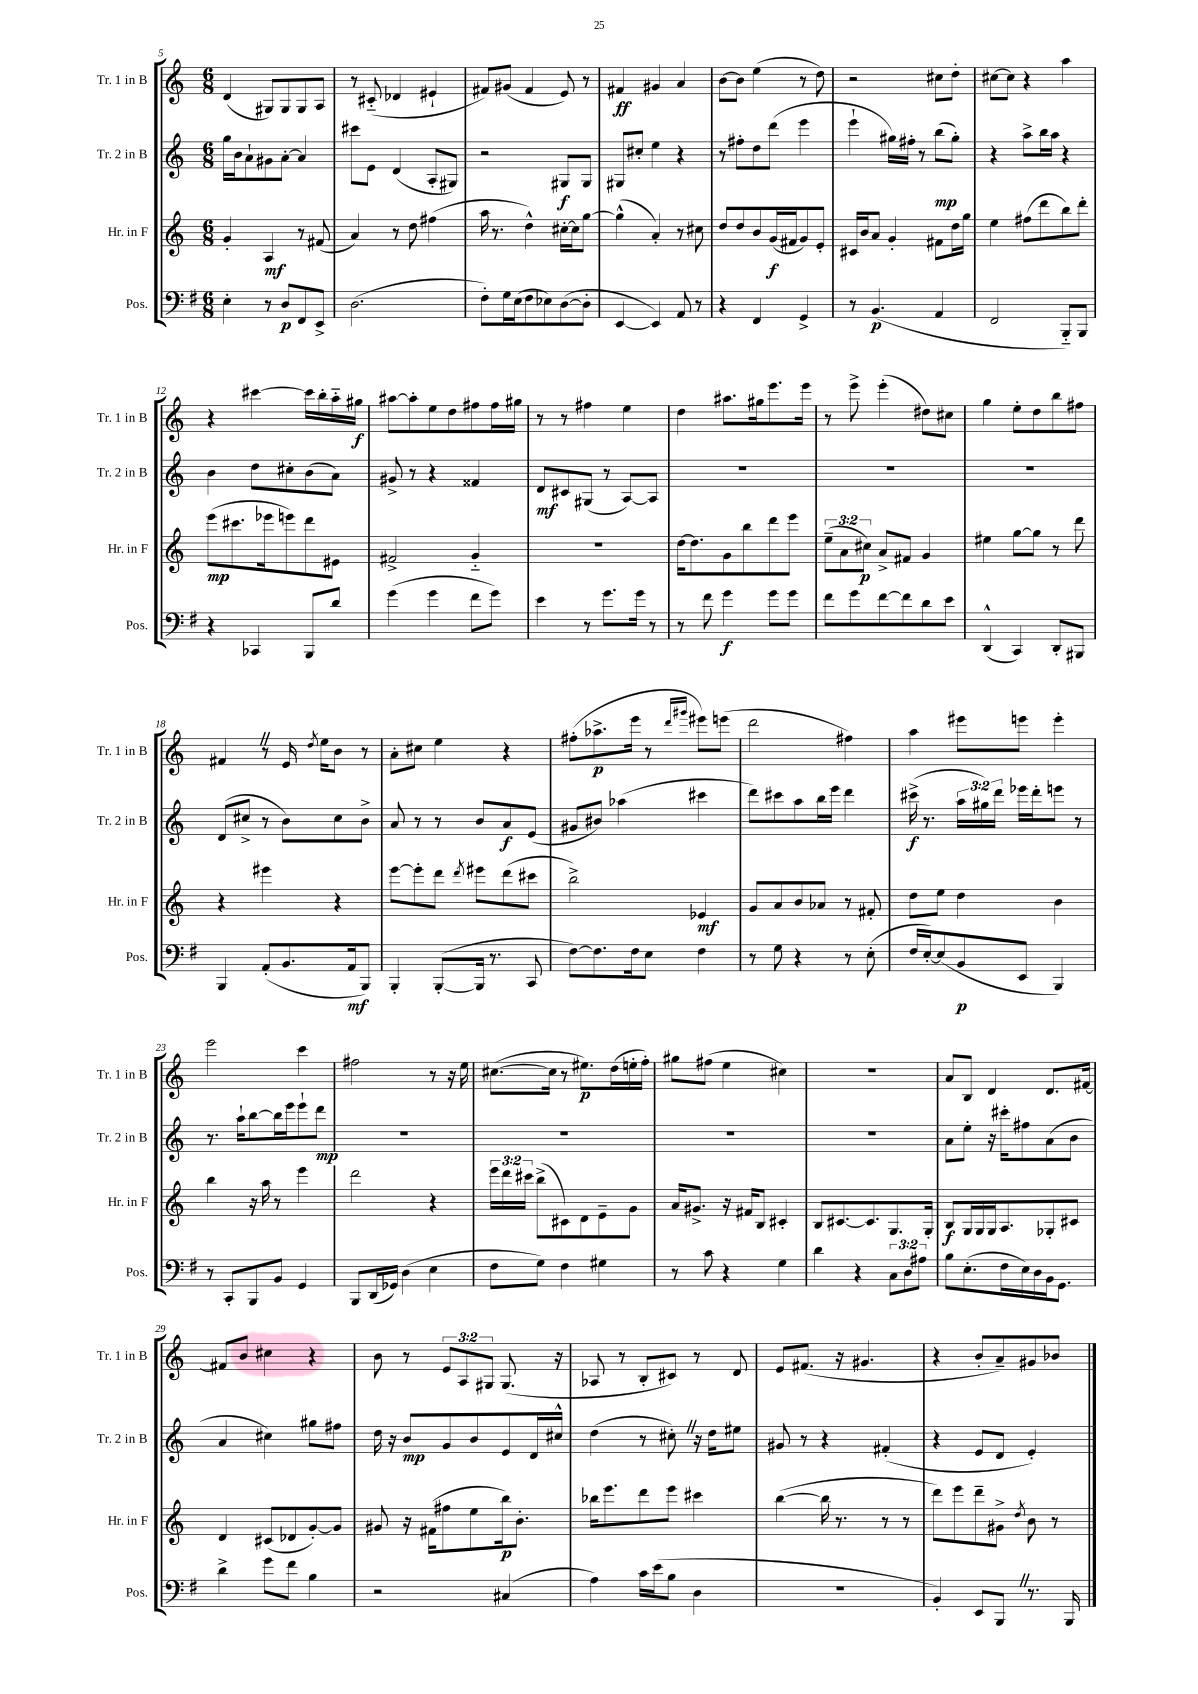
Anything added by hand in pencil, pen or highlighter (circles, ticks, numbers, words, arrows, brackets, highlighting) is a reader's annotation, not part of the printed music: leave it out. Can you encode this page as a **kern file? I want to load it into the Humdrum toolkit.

**kern	**dynam	**kern	**dynam	**kern	**dynam	**kern	**dynam
*part4	*part4	*part3	*part3	*part2	*part2	*part1	*part1
*staff4	*staff4	*staff3	*staff3	*staff2	*staff2	*staff1	*staff1
*I"Pos.	*	*I"Hr. in F	*	*I"Tr. 2 in B	*	*I"Tr. 1 in B	*
*I'Pos.	*	*I'Hr. in F	*	*I'Tr. 2 in B	*	*I'Tr. 1 in B	*
*clefF4	*	*clefG2	*	*clefG2	*	*clefG2	*
*k[f#]	*	*k[]	*	*k[]	*	*k[]	*
*M6/8	*	*M6/8	*	*M6/8	*	*M6/8	*
=5	=5	=5	=5	=5	=5	=5	=5
4E'\	.	4g'/	.	16gg\LL	.	(4d/	.
.	.	.	.	16b\J	.	.	.
.	.	.	.	8a`\	.	.	.
8r	.	4A/	mf	8g#X\	.	8G#X/L)	.
8D/L	p	.	.	[8a'\J	.	8G#/	.
8FF#/	.	8r	.	4a/]	.	8G#/	.
8EE^/J	.	(8f#X/	.	.	.	8A/J	.
=6	=6	=6	=6	=6	=6	=6	=6
(2.D\	.	4a/)	.	8ccc#X\L	.	8r	.
.	.	.	.	8e\J	.	(8c#X/	.
.	.	8r	.	(4d/	.	4d-X/	.
.	.	8dd\	.	.	.	.	.
.	.	(4ff#X\	.	8A'/L	.	4e#X`/	.
.	.	.	.	8G#X/J)	.	.	.
=7	=7	=7	=7	=7	=7	=7	=7
8F#'\L)	.	16aa\	.	2r	.	8f#X/L)	.
.	.	8.r	.	.	.	.	.
16G\L	.	.	.	.	.	(8g#X/J	.
(16E\J	.	.	.	.	.	.	.
8F#\	.	4dd^^\)	.	.	.	4f#/	.
8E-X\)	.	.	.	.	.	.	.
([8D\	.	[16cc#X'\LL	.	8G#X/L	f	8e/)	.
.	.	16cc#\J]	.	.	.	.	.
8D'\J]	.	[8gg\J	.	8G#/J	.	8r	.
=8	=8	=8	=8	=8	=8	=8	=8
[4EE/	.	(4gg^^\]	.	8G#X/L	.	4f#X/	ff
.	.	.	.	8cc#X'/J	.	.	.
4EE/])	.	4a'/)	.	4ee\	.	4g#X/	.
8AA/	.	8r	.	4r	.	4a/	.
8r	.	8cc#X\	.	.	.	.	.
=9	=9	=9	=9	=9	=9	=9	=9
4r	.	8dd/L	.	8r	.	[8b\L	.
.	.	8dd/	.	8ff#X'\L	.	8b\J]	.
4FF#/	.	8b/	.	8dd\	.	(4ee\	.
.	.	(16g/L	f	(8ddd\J	.	.	.
.	.	16f#X/J	.	.	.	.	.
4GG^/	.	8g/)	.	4eee\	.	8r	.
.	.	8e'/J	.	.	.	8dd\)	.
=10	=10	=10	=10	=10	=10	=10	=10
8r	.	16c#X/LL	.	4eee`\	.	2r	.
.	.	16b/J	.	.	.	.	.
(4.BB/	p	8a/J	.	.	.	.	.
.	.	4g'/	.	16gg#X\LL)	.	.	.
.	.	.	.	16ff#X'\JJ	.	.	.
.	.	.	.	8r	.	.	.
4AA/	.	8f#X\L	.	(8bb\L	mp	8cc#X\L	.
.	.	16dd\L	.	8gg#'\J)	.	8dd'\J	.
.	.	16gg\JJ	.	.	.	.	.
=11	=11	=11	=11	=11	=11	=11	=11
2FF#/	.	4ee\	.	4r	.	[8cc#X\L	.
.	.	.	.	.	.	8cc#\J]	.
.	.	(8ff#X\L	.	8aa^\L	.	4r	.
.	.	8ddd\	.	16bb\L	.	.	.
.	.	.	.	16aa\JJ	.	.	.
8BBB/L)	.	8bb\)	.	4r	.	4aa\	.
8BBB/J	.	8ddd'\J	.	.	.	.	.
!!LO:LB:g=z
=12	=12	=12	=12	=12	=12	=12	=12
4r	.	(8eee\L	mp	4b\	.	4r	.
.	.	8.ccc#X\	.	.	.	.	.
4CC-X/	.	.	.	8dd\L	.	[4ccc#X\	.
.	.	16eee-X\k	.	.	.	.	.
.	.	8eeen\)	.	8cc#X'\	.	.	.
8BBB/L	.	8ddd\	.	(8b\	.	16ccc#\LL]	.
.	.	.	.	.	.	16bb'\	.
8d/J	.	8e#X\J	.	8a\J)	.	16aa\	.
.	.	.	.	.	.	16gg#X\JJ	f
=13	=13	=13	=13	=13	=13	=13	=13
(4g\	.	2f#X^/	.	8g#X^/	.	[8aa#X\L	.
.	.	.	.	8r	.	8aa#'\]	.
4g\	.	.	.	4r	.	8ee\	.
.	.	.	.	.	.	8dd\	.
8f#\L	.	4g/	.	4f##X/	.	8ff#X\	.
8g\J)	.	.	.	.	.	16ff#\L	.
.	.	.	.	.	.	16gg#X\JJ	.
=14	=14	=14	=14	=14	=14	=14	=14
4e\	.	2.r	.	8d/L	mf	8r	.
.	.	.	.	8c#X/	.	8r	.
8r	.	.	.	(8G#X/J	.	4ff#X\	.
8.g\L	.	.	.	8r	.	.	.
.	.	.	.	[8A/L)	.	4ee\	.
16g\Jk	.	.	.	.	.	.	.
8r	.	.	.	8A/J]	.	.	.
=15	=15	=15	=15	=15	=15	=15	=15
8r	.	[16dd\KL	.	2.r	.	4dd\	.
.	.	8.dd\]	.	.	.	.	.
8f#\	.	.	.	.	.	.	.
4g\	f	8g\	.	.	.	8.aa#X\L	.
.	.	8bb\	.	.	.	.	.
.	.	.	.	.	.	16gg#X\k	.
8g\L	.	8ddd\	.	.	.	8.eee\	.
8g\J	.	8eee\J	.	.	.	.	.
.	.	.	.	.	.	16eee\Jk	.
=16	=16	=16	=16	=16	=16	=16	=16
8f#\L	.	(12ee~\L	.	2.r	.	8r	.
.	.	12a\	.	.	.	.	.
8g\	.	.	.	.	.	8eee^\	.
.	.	12cc#X\J)	p	.	.	.	.
[8f#\	.	8a^/L	.	.	.	(4eee'\	.
8f#\]	.	8f#X/J	.	.	.	.	.
8d\	.	4g/	.	.	.	8dd#X\L)	.
8e\J	.	.	.	.	.	8cc#X\J	.
=17	=17	=17	=17	=17	=17	=17	=17
(4DD^^/	.	4ee#X\	.	2.r	.	4gg\	.
4CC/)	.	[8gg\L	.	.	.	8ee'\L	.
.	.	8gg\J]	.	.	.	8dd\	.
8DD'/L	.	8r	.	.	.	8bb\	.
8BBB#X/J	.	8ddd\	.	.	.	8ff#X\J	.
!!LO:LB:g=z
=18	=18	=18	=18	=18	=18	=18	=18
4BBB/	.	4r	.	(8d/L	.	4f#XZ/	.
.	.	.	.	8cc#X^/J	.	.	.
(8AA'/L	.	4eee#X\	.	8r	.	8r	.
8.BB/	.	.	.	8b\L)	.	16e/	.
.	.	.	.	.	.	8qdd/	.
.	.	.	.	.	.	16ee\KL	.
.	.	4r	.	8cc#\	.	8b\J	.
16AA/k	mf	.	.	.	.	.	.
8BBB/J)	.	.	.	8b^\J	.	8r	.
=19	=19	=19	=19	=19	=19	=19	=19
4BBB'/	.	[8eee\L	.	8a/	.	8a'\L	.
.	.	8eee'\]	.	8r	.	8cc#X\J	.
([8BBB'/L	.	8ddd\J	.	8r	.	4ee\	.
.	.	8qddd/	.	.	.	.	.
16BBB/Jk]	.	8eee#X\L	.	8b/L	.	.	.
8.r	.	.	.	.	.	.	.
.	.	(8ddd\	.	8a/	f	4r	.
8CC/	.	8ccc#X\J	.	(8e/J	.	.	.
=20	=20	=20	=20	=20	=20	=20	=20
[8F#\L)	.	2bb^\)	.	8g#X/L	.	(8ff#X'\L	.
8.F#\]	.	.	.	8b#X/J)	.	8.aa-X^\	p
.	.	.	.	(4aa-X\	.	.	.
16F#\k	.	.	.	.	.	16eee\Jk	.
8E\J	.	.	.	.	.	8r	.
.	.	.	.	.	.	16qqddd/LL	.
.	.	.	.	.	.	16qqggg#X/JJ	.
4F#\	.	4e-X/	mf	4ccc#X\	.	8eee#X\L)	.
.	.	.	.	.	.	(8eeen\J	.
=21	=21	=21	=21	=21	=21	=21	=21
8r	.	8g/L	.	8ddd\L)	.	2ddd\	.
8G\	.	8a/	.	8ccc#X\	.	.	.
4r	.	8b/	.	8aa\	.	.	.
.	.	8a-X/J	.	16bb\L	.	.	.
.	.	.	.	16eee\JJ	.	.	.
8r	.	8r	.	4ddd\	.	4ff#X\)	.
(8E'\	.	8f#X'/	.	.	.	.	.
=22	=22	=22	=22	=22	=22	=22	=22
16F#/LL	.	8dd\L	.	(16ccc#X^\	f	4aa\	.
[16E'/J)	.	.	.	8.r	.	.	.
(8E/]	.	8ee\J	.	.	.	.	.
8BB/	p	4dd\	.	24aa\LL	.	8eee#X\L	.
.	.	.	.	24gg#X\)	.	.	.
.	.	.	.	24ddd\JJ	.	.	.
8EE/J	.	.	.	16eee-X\LL	.	8eeen\J	.
.	.	.	.	16ddd'\J	.	.	.
4BBB/)	.	4b\	.	8eeen\J	.	4eee'\	.
.	.	.	.	8r	.	.	.
!!LO:LB:g=z
=23	=23	=23	=23	=23	=23	=23	=23
8r	.	4bb\	.	8.r	.	2eee\	.
8CC'/L	.	.	.	.	.	.	.
.	.	.	.	16aa`\KL	.	.	.
8BBB/	.	16r	.	[8bb\	.	.	.
.	.	16aa\	.	.	.	.	.
8BB/J	.	8r	.	16bb\L]	.	.	.
.	.	.	.	16eee\J	.	.	.
4GG/	.	4eee\	.	8eee`\	.	4ccc\	.
.	.	.	.	8ddd\J	mp	.	.
=24	=24	=24	=24	=24	=24	=24	=24
8BBB/L	.	2ddd\	.	2.r	.	2ff#X\	.
(16DD/L	.	.	.	.	.	.	.
16GG-X/JJ)	.	.	.	.	.	.	.
(4D\	.	.	.	.	.	.	.
4E\	.	4r	.	.	.	8r	.
.	.	.	.	.	.	16r	.
.	.	.	.	.	.	16ee\	.
=25	=25	=25	=25	=25	=25	=25	=25
8F#\L	.	24eee\LL	.	2.r	.	([8.cc#X\L	.
.	.	24ddd\	.	.	.	.	.
.	.	24ccc#X\JJ	.	.	.	.	.
8G\J)	.	(8bb^\L	.	.	.	.	.
.	.	.	.	.	.	16cc#\Jk]	.
4F#\	.	8c#X\)	.	.	.	8r	.
.	.	8d\	.	.	.	8.ee#X\L)	p
4G#X\	.	8e~\	.	.	.	.	.
.	.	.	.	.	.	(16dd\L	.
.	.	8g\J	.	.	.	16een'\	.
.	.	.	.	.	.	16ff'\JJ)	.
=26	=26	=26	=26	=26	=26	=26	=26
8r	.	16a/KL	.	2.r	.	8gg#X\L	.
.	.	8.g#X^/J	.	.	.	.	.
8c\	.	.	.	.	.	(8ff#X\J	.
4r	.	16r	.	.	.	4ee\	.
.	.	16f#X/KL	.	.	.	.	.
.	.	8B/J	.	.	.	.	.
4G\	.	4c#X'/	.	.	.	4cc#X\)	.
=27	=27	=27	=27	=27	=27	=27	=27
4d\	.	8B/L	.	2.r	.	2.r	.
.	.	[8.c#X/	.	.	.	.	.
4r	.	.	.	.	.	.	.
.	.	8.c#/]	.	.	.	.	.
12C\L	.	8.G/	.	.	.	.	.
12D\	.	.	.	.	.	.	.
12A#X\J	.	.	.	.	.	.	.
.	.	16G'/Jk	.	.	.	.	.
=28	=28	=28	=28	=28	=28	=28	=28
8B\L	.	8B/L	f	8a\L	.	8a/L	.
(8.E'\	.	16G/L	.	8ee'\J	.	8B/J	.
.	.	16G/	.	.	.	.	.
.	.	16G/J	.	16r	.	4d/	.
16F#\L	.	8.A/	.	16ccc#X'\KL	.	.	.
16E\)	.	.	.	8ff#X\	.	.	.
16D\	.	.	.	.	.	.	.
16BB\J	.	8G-X'/	.	(8a\	.	8.d/L	.
8.GG\J	.	.	.	.	.	.	.
.	.	8c#X/J	.	8b\J	.	.	.
.	.	.	.	.	.	[16f#X/Jk	.
!!LO:LB:g=z
=29	=29	=29	=29	=29	=29	=29	=29
4d^\	.	4d/	.	4a/	.	8f#X/L]	.
.	.	.	.	.	.	8b/J	.
8g\L	.	(8c#X/L	.	4cc#X\)	.	4cc#X\	.
8f#\J	.	8d-X/	.	.	.	.	.
4B\	.	[8g'/)	.	8gg#X\L	.	4r	.
.	.	8g/J]	.	8ff#X\J	.	.	.
=30	=30	=30	=30	=30	=30	=30	=30
2r	.	8g#X/	.	16dd\	.	8b\	.
.	.	.	.	16r	.	.	.
.	.	16r	.	8b/L	mp	8r	.
.	.	(16f#X\KL	.	.	.	.	.
.	.	8ff#X\	.	8g/	.	12e/L	.
.	.	.	.	.	.	12A/	.
.	.	8ee\	.	8b/	.	.	.
.	.	.	.	.	.	12G#X/J	.
(4C#X/	.	16bb\k)	p	8e/	.	(8.G#/	.
.	.	8.b'\J	.	.	.	.	.
.	.	.	.	16d/L	.	.	.
.	.	.	.	16cc#X^^/JJ	.	16r	.
=31	=31	=31	=31	=31	=31	=31	=31
4A\)	.	16bb-X\KL	.	(4dd\	.	8A-X/	.
.	.	8.eee\	.	.	.	.	.
.	.	.	.	.	.	8r	.
16c\LL	.	8ddd\	.	8r	.	8B'/L	.
(16e\J	.	.	.	.	.	.	.
8B\J	.	8eee\J	.	8cc#X'Z\)	.	8c#X/J)	.
4D\	.	4ccc#X\	.	16r	.	8r	.
.	.	.	.	16dd\KL	.	.	.
.	.	.	.	8ee#X\J	.	8d/	.
=32	=32	=32	=32	=32	=32	=32	=32
2.r	.	([4bb\	.	8g#X/	.	8e/L	.
.	.	.	.	8r	.	(8.f#X/J	.
.	.	16bb\]	.	4r	.	.	.
.	.	8.r	.	.	.	16r	.
.	.	.	.	.	.	4.g#X/	.
.	.	8r	.	(4f#X'/	.	.	.
.	.	8r	.	.	.	.	.
=33	=33	=33	=33	=33	=33	=33	=33
4BB'/)	.	8ddd\L)	.	4r	.	4r	.
.	.	8eee\	.	.	.	.	.
8EE/L	.	8ddd~\	.	8e/L	.	8b'/L	.
8BBBZ/J	.	8g#X^\J	.	8d/J	.	8a~/)	.
.	.	8qdd/	.	.	.	.	.
8.r	.	8b\	.	4e'/)	.	8g#X/	.
.	.	8r	.	.	.	8b-X/J	.
16BBB/	.	.	.	.	.	.	.
==	==	==	==	==	==	==	==
*-	*-	*-	*-	*-	*-	*-	*-
